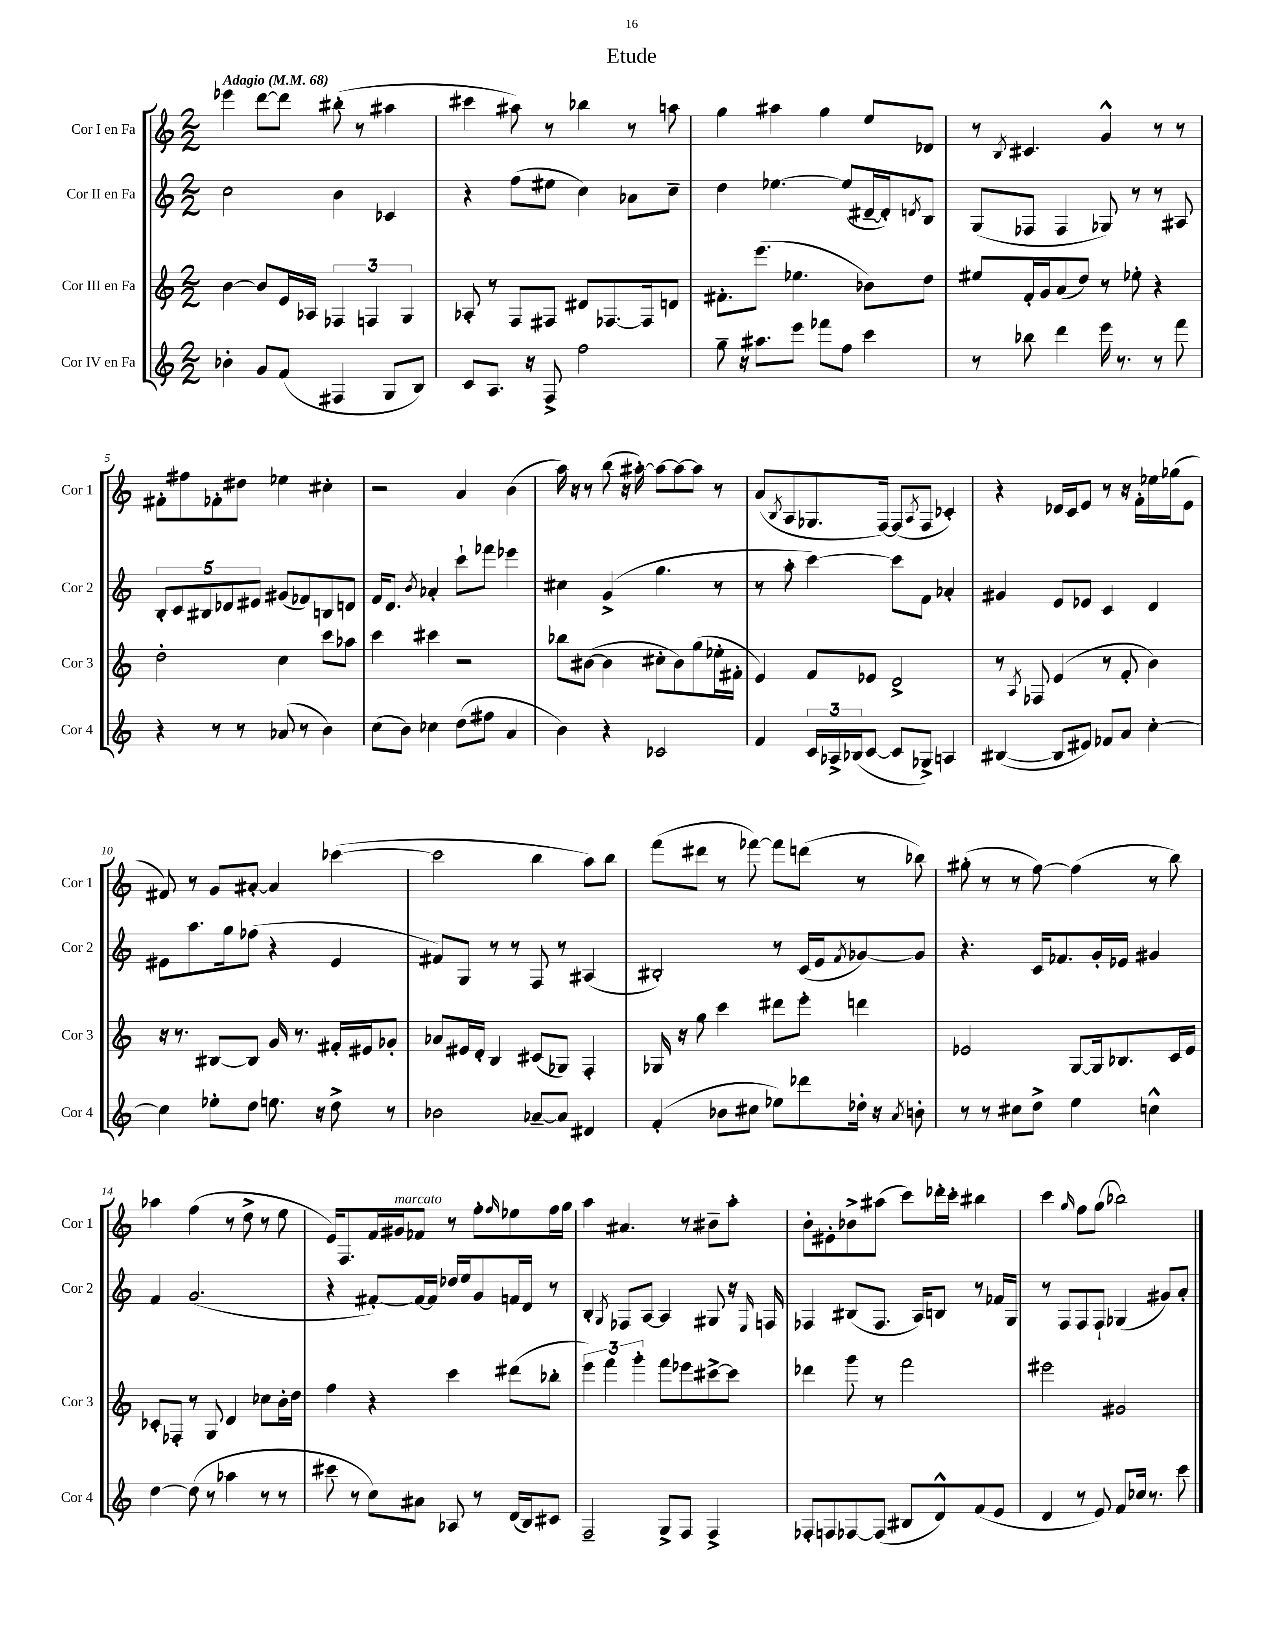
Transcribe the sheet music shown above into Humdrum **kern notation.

**kern	**kern	**kern	**kern
*part4	*part3	*part2	*part1
*staff4	*staff3	*staff2	*staff1
*I"Cor IV en Fa	*I"Cor III en Fa	*I"Cor II en Fa	*I"Cor I en Fa
*I'Cor 4	*I'Cor 3	*I'Cor 2	*I'Cor 1
*clefG2	*clefG2	*clefG2	*clefG2
*k[]	*k[]	*k[]	*k[]
*M2/2	*M2/2	*M2/2	*M2/2
*MM68	*MM68	*MM68	*MM68
=1	=1	=1	=1
!	!	!	!LO:TX:a:B:t=Adagio
4b-X'\	[4b\	2cc\	4eee-X\
8g/L	8b/L]	.	[8ddd\L
(8f/J	16e/L	.	8ddd\J]
.	16A-X/JJ	.	.
4F#X/	6F-X/	4b\	(8bb#X'\
.	.	.	8r
.	6Fn/	.	.
8G/L	.	4c-X/	4aa#X\
.	6G/	.	.
8B/J)	.	.	.
=2	=2	=2	=2
8c/L	8A-X'/	4r	4ccc#X\
8.A/J	8r	.	.
.	8F/L	(8ff\L	8aa#X\)
16r	.	.	.
8F^/	8F#X/J	8ee#X\J	8r
2ff\	8d#X/L	4cc\)	4bb-X\
.	[8.F-X/	.	.
.	.	8a-X\L	8r
.	16F-/k]	.	.
.	8dn/J	8cc~\J	8aan\
=3	=3	=3	=3
8gg~\	8.f#X'\L	4dd\	4gg\
16r	.	.	.
8.aa#X\L	(8.eee\J	.	.
.	.	[4.ee-X\	4aa#X\
8eee\J	4.ee-X\	.	.
8fff-X\L	.	.	4gg\
8ff\J	.	(8ee-/L]	.
4ccc\	8b-X\L)	[16d#X~/L	8ee/L
.	.	16d#'/J])	.
.	.	8qdn/	.
.	8dd\J	8B/J	8d-X/J
=4	=4	=4	=4
8r	8ee#X/L	(8G/L	8r
.	.	.	8qB/
8bb-X\	16f'/L	8F-X/J	4.c#X/
.	16g/J	.	.
4ddd\	(8a/	4F-/	.
.	8dd/J)	.	.
16eee\	8r	8G-X/)	4g^^/
8.r	.	.	.
.	8ee-X'\	8r	.
8r	4r	8r	8r
8fff\	.	8A#X/	8r
!!LO:LB:g=z
=5	=5	=5	=5
4r	2dd'\	10B'/L	8f#X'\L
.	.	10c/	.
.	.	.	8ff#X\
.	.	10B#X/	.
8r	.	.	8f-X'\
.	.	10d-X/	.
8r	.	.	8dd#X\J
.	.	10e#X/J	.
(8a-X/	4cc\	(8g#X/L	4ee-X\
8r	.	8f-X/)	.
4b\)	8ccc\L	8Bn/	4cc#X'\
.	8aa-X\J	8dn/J	.
=6	=6	=6	=6
(8cc\L	4ccc\	16f/KL	2r
.	.	8.d/J	.
8b\J)	.	.	.
.	.	8qb/	.
4cc-X\	4ccc#X\	4a-X'/	.
(8dd\L	2r	8ccc`\L	4a/
8ff#X\J	.	8fff-X\J	.
4a/	.	4eee-X\	(4b\
=7	=7	=7	=7
4b\)	8bb-X\L	4cc#X\	16aa\)
.	.	.	16r
.	([8b#X\J	.	8r
4r	4b#\]	(4g^/	(8bb\
.	.	.	16r
.	.	.	[16aa#X'\)
2c-X/	8cc#X'\L	4.gg\	8aa#\L_
.	8b#\)	.	8aa#\_
.	(8gg\	.	8aa#\J]
.	16ee-X'\L	8r	8r
.	16f#X'\JJ	.	.
=8	=8	=8	=8
4f/	4e/)	8r	(8a/L
.	.	.	8qB/
.	.	8aa'\	8A/
24c/LL	8f/L	[4ccc\)	8.G-X/
24A-X^/	.	.	.
(24B-X/J	.	.	.
[8c/J	8e-X/J	.	.
.	.	.	[16F/Jk)
8c/L]	2d^/	8ccc\L]	(8F/L]
.	.	.	8qA/
8G-X^/J)	.	8f\J	8F/J
4An/	.	4a-X'/	4c-X'/)
=9	=9	=9	=9
([4B#X/	8r	4g#X/	4r
.	8qA/	.	.
.	8F-X/	.	.
8B#/L]	(4e/	8e/L	16d-X/LL
.	.	.	16c/J
8e#X/J)	.	8e-X/J	8e/J
8f-X/L	8r	4c/	8r
8a/J	8f'/	.	16r
.	.	.	16f'\LL
[4cc'\	4b\)	4d/	16ee-X\
.	.	.	(16gg-X\J
.	.	.	8e\J
!!LO:LB:g=z
=10	=10	=10	=10
4cc\]	16r	8e#X\L	8f#X/)
.	8.r	.	.
.	.	8.aa\	8r
8ee-X'\L	[8B#X/L	.	8g/L
.	.	16gg\k	.
8dd\J	8B#/J]	(8ff-X\J	[8a#X'/J
8.een\	16g/	4r	4a#/]
.	8.r	.	.
16r	.	.	.
8dd^\	16f#X'/LL	4e#/	([4ccc-X\
.	16e#X/J	.	.
8r	8g-X'/J	.	.
=11	=11	=11	=11
2b-X\	8a-X/L	8f#X/L)	2ccc-\]
.	16e#X/L	8G/J	.
.	16d'/JJ	.	.
.	4B/	8r	.
.	.	8r	.
[8a-X~/L	(8c#X/L	8F/	4bb\
8a-/J]	8G-X/J)	8r	.
4d#X/	4F'/	(4A#X/	8aa\L)
.	.	.	8bb\J
=12	=12	=12	=12
(4f'/	16G-X/	2B#X'/)	(8fff\L
.	16r	.	.
.	8gg\	.	8ddd#X\J
8b-X\L	4ccc\	.	8r
8cc#X\J	.	.	[8fff-X\)
8ee-X\L)	8ddd#X\L	8r	8fff-\L]
8ddd-X\	8eee'\J	(16c/LL	(8dddn\J
.	.	16e/J	.
.	.	8qf/	.
16dd-X'\Jk	4dddn\	[8g-X/)	8r
16r	.	.	.
8qa/	.	.	.
8bn'\	.	8g-/J]	8bb-X\)
=13	=13	=13	=13
8r	2e-X/	4.r	(8gg#X'\
8r	.	.	8r
8cc#X\L	.	.	8r
8dd^\J	.	16c/KL	[8ff\)
.	.	8.f-X/	.
4ee\	[8G/L	.	(4ff\]
.	16G/k]	16g'/L	.
.	8.B-X/	16e-X/JJ	.
4ccn^^\	.	4g#X/	8r
.	16c/L	.	8bb\)
.	16e-/JJ	.	.
!!LO:LB:g=z
=14	=14	=14	=14
[4dd\	8c-X'/L	4f/	4aa-X\
.	8F-X'/J	.	.
(8dd\]	8r	(2.g/	(4ff\
8r	8G/	.	.
4aa-X\	4d/	.	8r
.	.	.	8dd^\
8r	8cc-X\L	.	8r
8r	16b'\L	.	8ee\
.	16dd\JJ	.	.
=15	=15	=15	=15
8ccc#X\	4ff\	4r	16e/KL)
.	.	.	8.F/
8r	.	.	.
8cc\L)	4r	[8f#X'/L)	16f/L
!	!	!	!LO:TX:a:i:t=marcato
.	.	.	16g#X/J
8a#X\J	.	16f#/L_	8f-X/J
.	.	16f#/JJ]	.
8A-X/	4ccc\	16dd-X/LL	8r
.	.	16ee/J	.
8r	.	8g/	8ff'\L
.	.	.	16qqff/
(16d/LL	(8ddd#X\L	16fn/L	8ee-X\
16B/J)	.	16d/JJ	.
8c#X/J	8bb-X'\J	8r	16ff\L
.	.	.	16gg\JJ
=16	=16	=16	=16
2F~/	6eee\)	4B'/	4aa\
.	6fff\	.	.
.	.	8qG/	.
.	.	8F-X/L	4.a#X/
.	6ggg'\	.	.
.	.	[8A/J	.
8G^/L	8fff\L	4A/]	.
8F/J	8eee-X\	.	8r
4F^/	[8ccc#X^\	8G#X/	8b#X~\L
.	8ccc#\J]	16r	8aa'\J
.	.	16qqE/	.
.	.	16Fn/	.
=17	=17	=17	=17
8F-X'/L	4ddd-X\	4F-X/	8b'\L
8Fn/	.	.	8e#X'\
[8F-X/	8ggg\	(8B#X/L	8b-X^\
(8F-/J]	8r	8.F-/J	(8aa#X\J
8B#X/L	2fff\	.	8ccc\L)
.	.	16A/KL)	.
8d^^/)	.	8Bn/J	16ddd-X'\L
.	.	.	16ccc'\JJ
(8f/	.	8r	4bb#X\
8e/J	.	16f-X/LL	.
.	.	16G/JJ	.
=18	=18	=18	=18
4d/	2eee#X\	8r	4ccc\
.	.	8F/L	.
.	.	.	16qqgg/
8r	.	8F/	8ff\L
8e/)	.	8F`/J	(8gg\J
8f/L	2g#X/	(4G-X/	2bb-X\)
16cc-X/Jk	.	.	.
8.r	.	.	.
.	.	8g#X/L)	.
8ccc\	.	8a'/J	.
==	==	==	==
*-	*-	*-	*-
